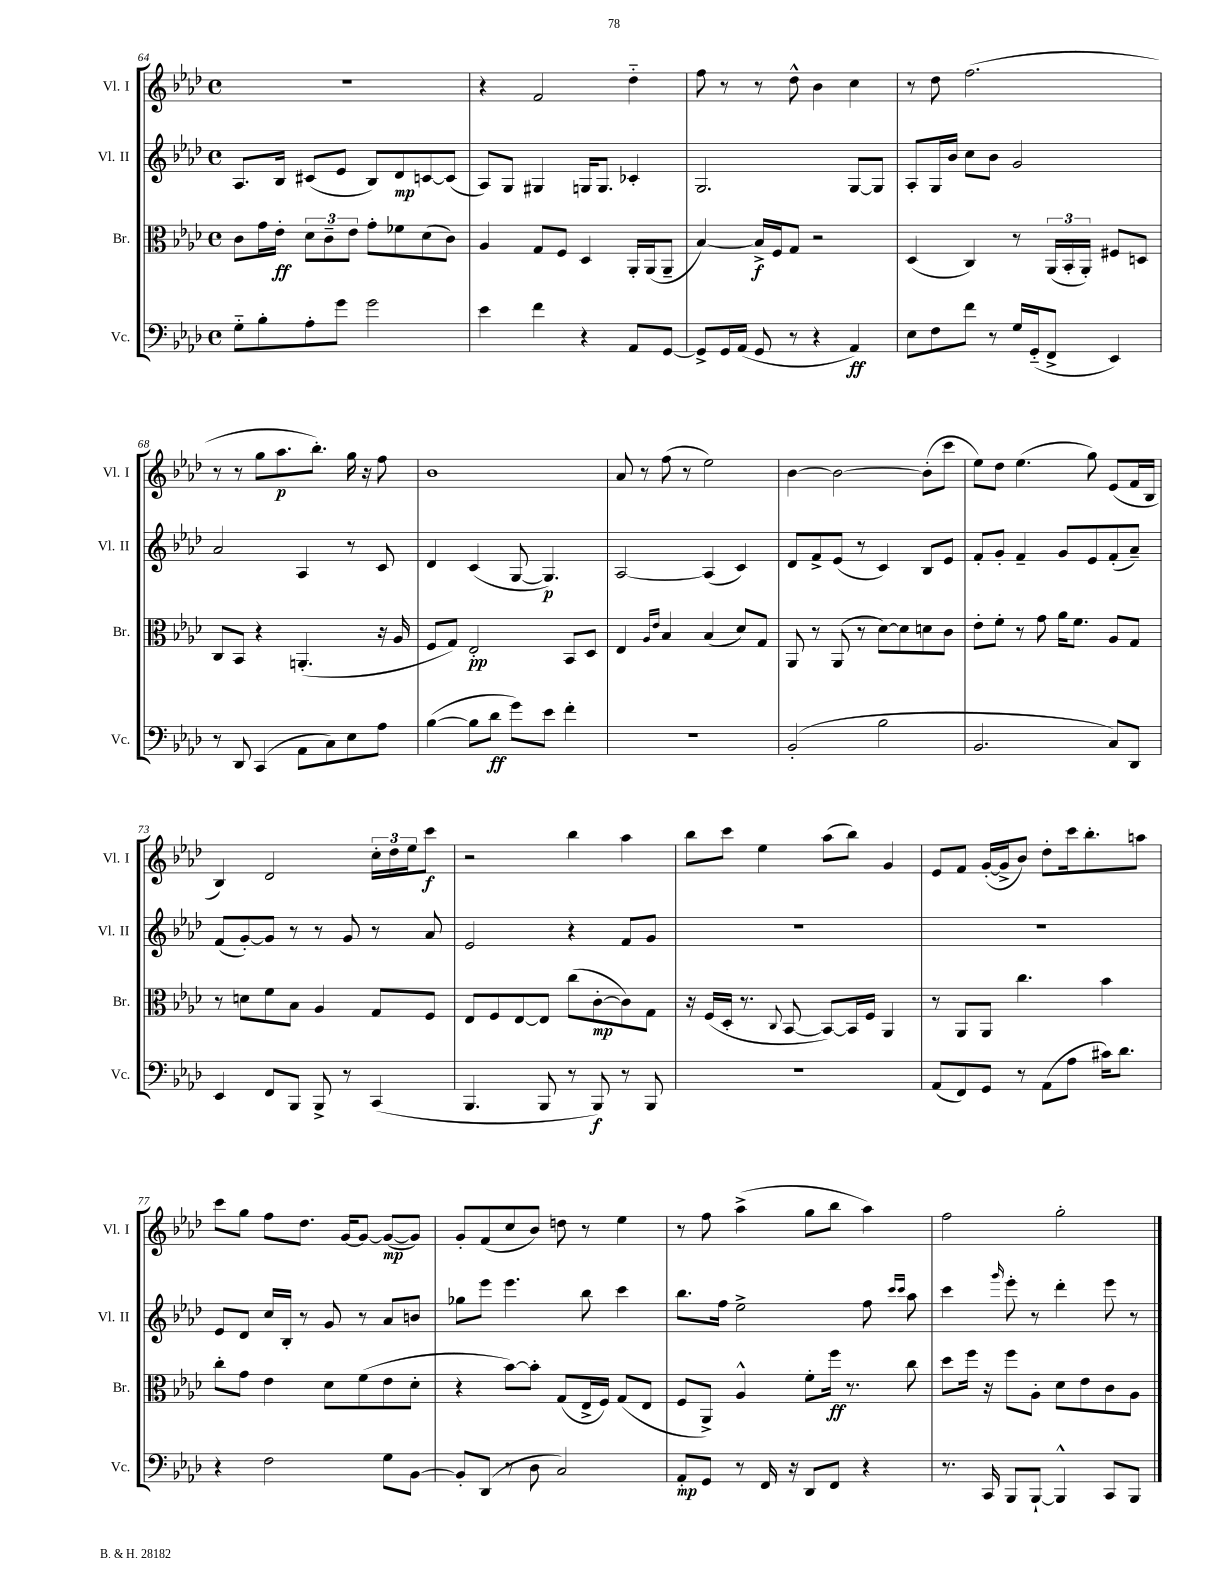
<<
\new StaffGroup <<
\new Staff = "s0" \with { instrumentName = "Vl. I" shortInstrumentName = "Vl. I" } {
    \clef treble \key aes \major \defaultTimeSignature \time 4/4
    R1 |
    r4 f'2 des''4-_ |
    f''8 r8 r8 des''8-^ bes'4 c''4 |
    r8 des''8 f''2.( |
    r8 r8 g''8 aes''8.\p bes''8.-.) g''16 r16 f''8 |
    bes'1 |
    aes'8 r8 f''8( r8 ees''2) |
    bes'4~ bes'2~ bes'8-.( c'''8 |
    ees''8) des''8 ees''4.( g''8) ees'8( f'16 bes16 |
    bes4) des'2 \tuplet 3/2 { c''16-. des''16 ees''16 } c'''8\f |
    r2 bes''4 aes''4 |
    bes''8 c'''8 ees''4 aes''8( bes''8) g'4 |
    ees'8 f'8 g'16~-.( g'16-> bes'8) des''8-. c'''16 bes''8.-. a''8 |
    c'''8 g''8 f''8 des''8. g'16~ g'8~ g'8~\mp( g'8) |
    g'8-. f'8( c''8 bes'8) d''8 r8 ees''4 |
    r8 f''8 aes''4->( g''8 bes''8 aes''4) |
    f''2 g''2-. \bar "|." |
}
\new Staff = "s1" \with { instrumentName = "Vl. II" shortInstrumentName = "Vl. II" } {
    \clef treble \key aes \major \defaultTimeSignature \time 4/4
    aes8. bes16 cis'8( ees'8 bes8) des'8\mp c'8~ c'8( |
    aes8) g8 gis4 g16 g8. ces'4-. |
    g2. g8~ g8 |
    aes8-. g16 bes'16 c''8 bes'8 g'2 |
    aes'2 aes4 r8 c'8 |
    des'4 c'4( g8~ g4.\p) |
    aes2~ aes4( c'4) |
    des'8 f'8-> ees'8( r8 c'4) bes8 ees'8 |
    f'8-. g'8-. f'4-- g'8 ees'8 f'8-.( aes'8--) |
    f'8( g'8~-.) g'8 r8 r8 g'8 r8 aes'8 |
    ees'2 r4 f'8 g'8 |
    R1 |
    R1 |
    ees'8 des'8 c''16 bes16-. r8 g'8 r8 aes'8 b'8 |
    ges''8 ees'''8 ees'''4. bes''8 c'''4 |
    bes''8. f''16 ees''2-> f''8 \grace { c'''16 c'''16 } aes''8 |
    c'''4 \grace { g'''16 } ees'''8-. r8 des'''4-. ees'''8 r8 \bar "|." |
}
\new Staff = "s2" \with { instrumentName = "Br." shortInstrumentName = "Br." } {
    \clef alto \key aes \major \defaultTimeSignature \time 4/4
    c'8 g'16 ees'16-.\ff \tuplet 3/2 { des'8 c'8-- ees'8 } g'8-. fes'8 des'8( c'8) |
    aes4 g8 f8 des4 aes,16-. aes,16( aes,8-- |
    bes4~) bes16->\f f16 g8 r2 |
    des4( c4) r8 \tuplet 3/2 { aes,16( bes,16-. aes,16-.) } fis8 d8 |
    c8 bes,8 r4 a,4.-.( r16 aes16 |
    f8 g8) ees2-.\pp bes,8 des8 |
    ees4 \grace { aes16 ees'16 } bes4 bes4( des'8) g8 |
    aes,8 r8 aes,8( r8 des'8~) des'8 d'8 c'8 |
    ees'8-. f'8-. r8 g'8 aes'16 f'8. aes8 g8 |
    r8 d'8 f'8 bes8 aes4 g8 f8 |
    ees8 f8 ees8~ ees8 c''8( c'8~-.\mp c'8) g8 |
    r16 f16( des16-. r8. \appoggiatura { c8 } bes,8~ bes,8~) bes,16 f16 aes,4 |
    r8 aes,8 aes,8 c''4. bes'4 |
    c''8-. g'8 ees'4 des'8 f'8( ees'8 des'8-. |
    r4 bes'8~) bes'8-. g8( ees16-> f16) g8( ees8 |
    f8 aes,8->) aes4-^ f'8-. f''16\ff r8. c''8 |
    des''8 f''16 r16 f''8 aes8-. des'8 ees'8 c'8 aes8 \bar "|." |
}
\new Staff = "s3" \with { instrumentName = "Vc." shortInstrumentName = "Vc." } {
    \clef bass \key aes \major \defaultTimeSignature \time 4/4
    g8-_ bes8-. aes8-. g'8 g'2 |
    ees'4 f'4 r4 aes,8 g,8~ |
    g,8-> g,16 aes,16( g,8 r8 r4 aes,4\ff) |
    ees8 f8 f'8 r8 g16 g,16-_( f,8-> ees,4) |
    r8 des,8 c,4( aes,8 c8) ees8 aes8 |
    bes4~( bes8 des'8\ff g'8) ees'8 f'4-. |
    R1 |
    bes,2-.( bes2 |
    bes,2. c8) des,8 |
    ees,4 f,8 bes,,8 bes,,8-> r8 c,4( |
    bes,,4. bes,,8 r8 bes,,8\f) r8 bes,,8 |
    R1 |
    aes,8( f,8) g,8 r8 aes,8( aes8 cis'16) des'8. |
    r4 f2 g8 bes,8~ |
    bes,8-. des,8( r8 des8 c2) |
    aes,8-.\mp g,8 r8 f,16 r16 des,8 f,8 r4 |
    r8. c,16 bes,,8 bes,,8~-! bes,,4-^ c,8 bes,,8 \bar "|." |
}
>>
>>
\layout { \context { \Score currentBarNumber = #64 } }
